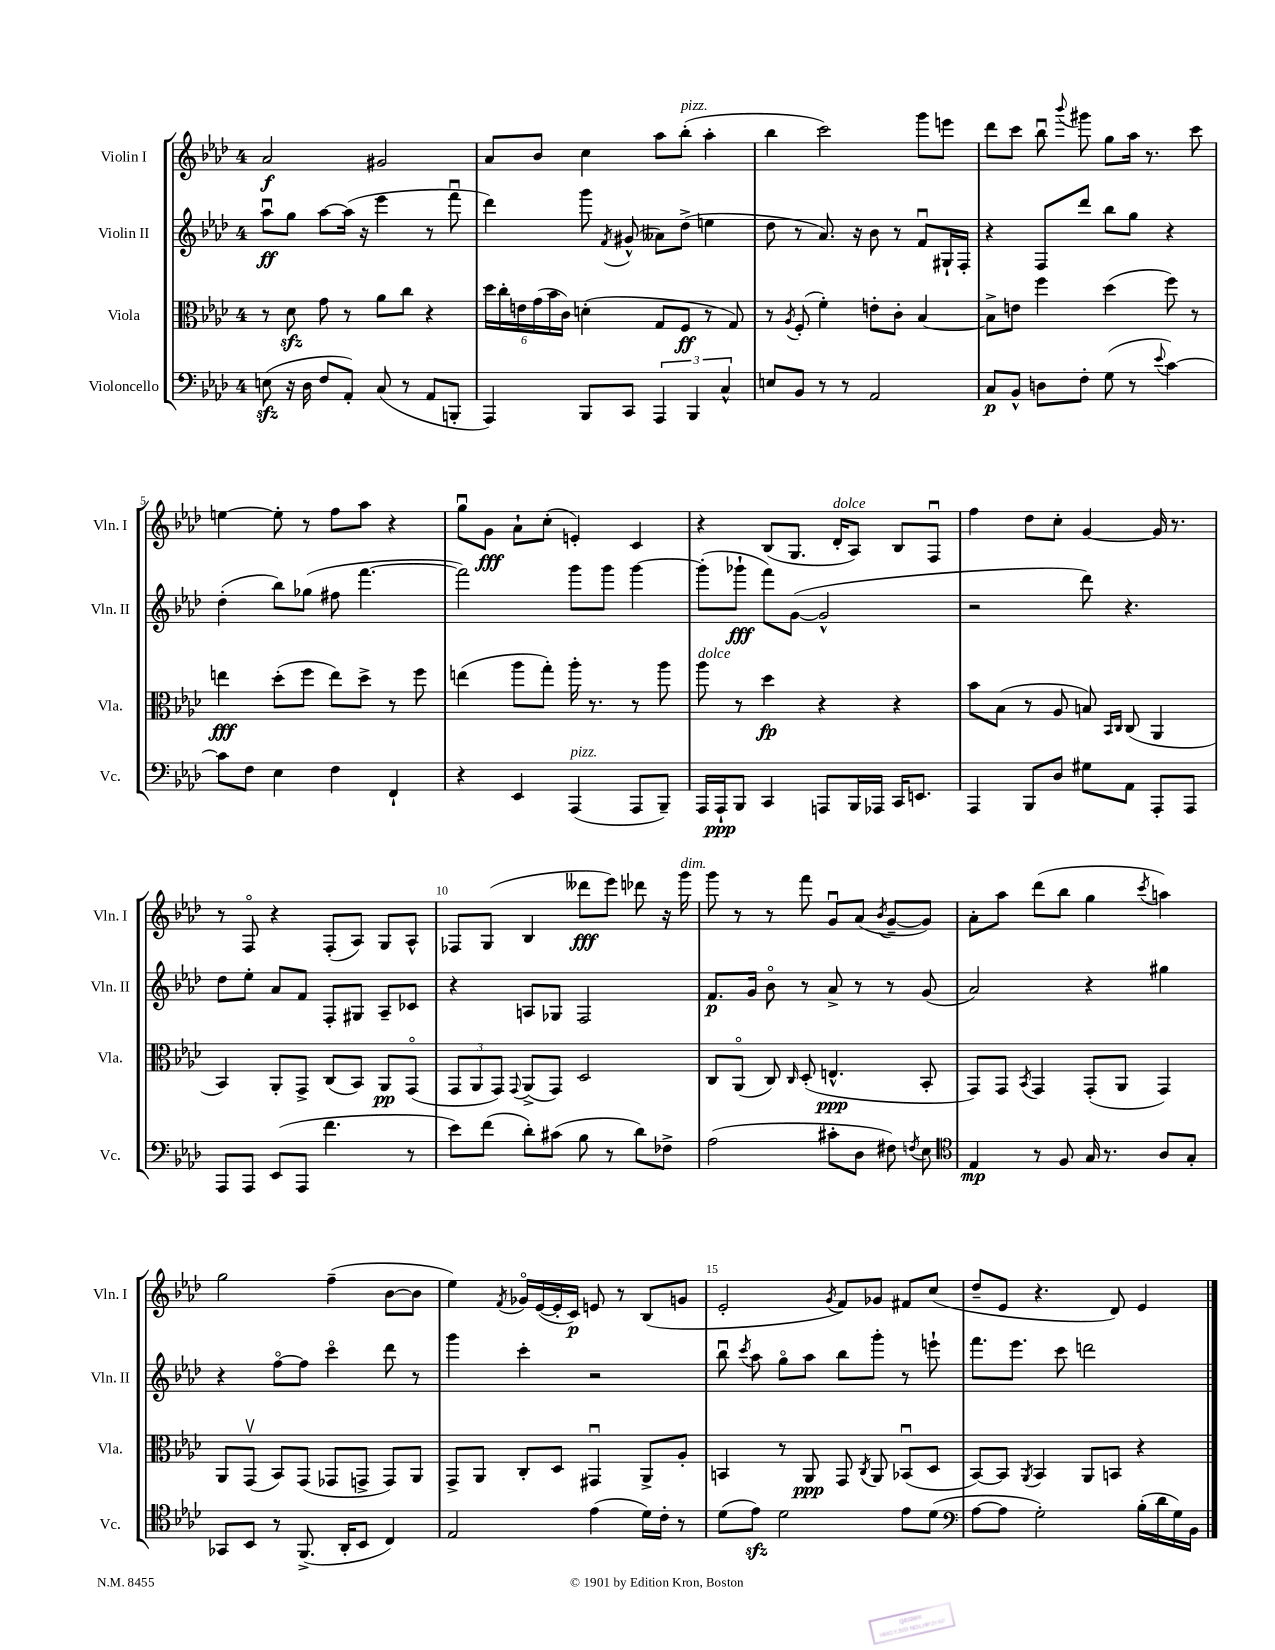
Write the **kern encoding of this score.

**kern	**kern	**kern	**kern
*staff4	*staff3	*staff2	*staff1
*clefF4	*clefC3	*clefG2	*clefG2
*k[b-e-a-d-]	*k[b-e-a-d-]	*k[b-e-a-d-]	*k[b-e-a-d-]
*M4/4	*M4/4	*M4/4	*M4/4
(8E	8r	8aa-u	2a-
16r	8d-	8gg	.
16D-	.	.	.
8F	8g	[8aa-	.
8AA-')	8r	(16aa-]	.
.	.	16r	.
(8C	8a-	4eee-	2g#
8r	8cc	.	.
8AA-	4r	8r	.
8BBB'	.	8fffu	.
=	=	=	=
4AAA-)	24dd-	4ddd-)	8a-
.	24cc'	.	.
.	24e	.	.
.	(24g	.	8b-
.	24b-	.	.
.	24c)	.	.
8BBB-	(4d'	8ggg	4cc
.	.	8qf	.
8CC	.	(8g#^^	.
6AAA-	8G	8a--)	8aa-
.	8F	(8dd-^	(8bb-'
6BBB-	.	.	.
.	8r	4ee	4aa-'
6C^^	.	.	.
.	8G)	.	.
=	=	=	=
8E	8r	8dd-	4bb-
.	8qA-	.	.
8BB-	(8F'	8r	.
8r	4f')	8.a-)	2ccc)
8r	.	.	.
.	.	16r	.
2AA-	8e'	8b-	.
.	8c'	8r	.
.	[4B-	8fu	8ggg
.	.	16G#`	8eee
.	.	16F'	.
=	=	=	=
8C	8B-^]	4r	8ddd-
8BB-^^	8e	.	8ccc
8D	4ff	8F	8bb-u
.	.	.	8qqbbb-
8F'	.	8ddd-	8ggg#
(8G	(4dd-	8bb-	8gg
8r	.	8gg	16aa-
.	.	.	8.r
8qqe-	.	.	.
[4c)	8ff)	4r	.
.	8r	.	8ccc
=	=	=	=
8c]	4ee	(4dd-'	[4ee
8F	.	.	.
4E-	(8dd-'	8bb-)	8ee']
.	8ff	(8gg-	8r
4F	8ee)	8ff#	8ff
.	8dd-^	[4.fff	8aa-
4FF`	8r	.	4r
.	8ff	.	.
=	=	=	=
4r	(4ee	2fff])	8ggu
.	.	.	8g
4EE-	8aa-	.	8a-`
.	8gg')	.	(8cc'
(4AAA-	16aa-'	8ggg	4e')
.	8.r	.	.
.	.	8ggg	.
8AAA-	8r	[4ggg	4c
8BBB-~)	8aa-	.	.
=	=	=	=
16AAA-	8aa-	(8ggg']	4r
16AAA-`	.	.	.
8BBB-	8r	8ggg-`	.
4CC	4dd-	8fff)	(8B-
.	.	([8g	8.G
8AAA	4r	2g^^]	.
.	.	.	16d-'
16BBB-	.	.	8A-)
16AAA-	.	.	.
16CC	4r	.	8B-
8.EE	.	.	.
.	.	.	8Fu
=	=	=	=
4AAA-	8b-	2r	4ff
.	(8B-	.	.
8BBB-	8r	.	8dd-
8D-	8A-	.	8cc'
8G#	8B)	8ddd-)	[4g
.	16qqBB-	.	.
.	16qqC	.	.
8AA-	(8C	4.r	.
8AAA-'	4AA-	.	16g]
.	.	.	8.r
8AAA-	.	.	.
=	=	=	=
8AAA-	4BB-)	8dd-	8r
8AAA-	.	8ee-'	8Fo
(8EE-	8AA-'	8a-	4r
8AAA-	8GG^	8f	.
4.f	(8C	8F'	(8F'
.	8BB-)	8G#	8A-)
.	8AA-	8A-~	8G
8r	(8GGo	8c-	8A-^^
=	=	=	=
8e-)	12GG	4r	8F-
.	12AA-	.	.
(8f	.	.	(8G
.	12GG)	.	.
.	8qqGG	.	.
8d-')	(8AA-^	8A	4B-
(8c#	8GG)	8G-	.
8B-	2D-	2F	8ddd--
8r	.	.	8eee-)
8d-)	.	.	8ddd-
8F-^	.	.	16r
.	.	.	16ggg
=	=	=	=
(2A-	8C	8.f	8ggg
.	(8AA-o	.	8r
.	.	16g	.
.	8C)	8b-o	8r
.	16qqC	.	.
.	(8D-'	8r	8fff
8c#'	4.E^^	8a-^	8gu
8D-	.	8r	(8a-
.	.	.	8qb-
8F#)	.	8r	[8g~
8qF	.	.	.
8E-	8BB-'	(8g	8g])
=	=	=	=
*clefC4	*	*	*
4E-	8GG)	2a-)	8a-'
.	8GG	.	8aa-
.	8qBB-	.	.
8r	4GG	.	(8ddd-
8F	.	.	8bb-
16G	(8GG'	4r	4gg
8.r	.	.	.
.	8AA-	.	.
.	.	.	8qccc
8A-	4GG)	4gg#	4aa)
8G'	.	.	.
=	=	=	=
8GG-	8AA-	4r	2gg
8BB-	(8GGv	.	.
8r	8BB-)	[8ffo	.
(8.FF^	(8GG	8ff]	.
.	8GG-	4ccco	(4ff~
16AA-'	.	.	.
8BB-	8GG^	.	.
4C)	8GG)	8ddd-	[8b-
.	8AA-	8r	8b-]
=	=	=	=
2E-	8GG^	4ggg	4ee-)
.	8AA-	.	.
.	.	.	8qf
.	8C'	4ccc'	16g-o
.	.	.	([16e-
.	8D-	.	16e-']
.	.	.	16c)
(4e-	4GG#u	2r	8e
.	.	.	8r
16d-)	8AA-^	.	(8B-
16c'	.	.	.
8r	8A-'	.	8g
=	=	=	=
(8d-	4BB	8bb-u	2e-'
.	.	8qccc	.
8e-)	.	8aa-	.
2d-	8r	8ggo	.
.	8AA-	8aa-	.
.	.	.	8qg
.	8GG	8bb-	8f)
.	8qC	.	.
.	8AA-	8ggg'	8g-
8e-	(8BB-u	8r	8f#
(8d-	8D-	8eee`	(8cc
=	=	=	=
*clefF4	*	*	*
[8A-	[8BB-)	8.fff	8dd-~
8A-]	8BB-]	.	8e-
.	.	8.eee-	.
.	8qAA-	.	.
2G')	4BB-	.	4.r
.	.	8ccc	.
.	8AA-	2ddd	.
.	8BB	.	8d-)
(16B-'	4r	.	4e-
16d-	.	.	.
16G)	.	.	.
16BB-	.	.	.
==	==	==	==
*-	*-	*-	*-
